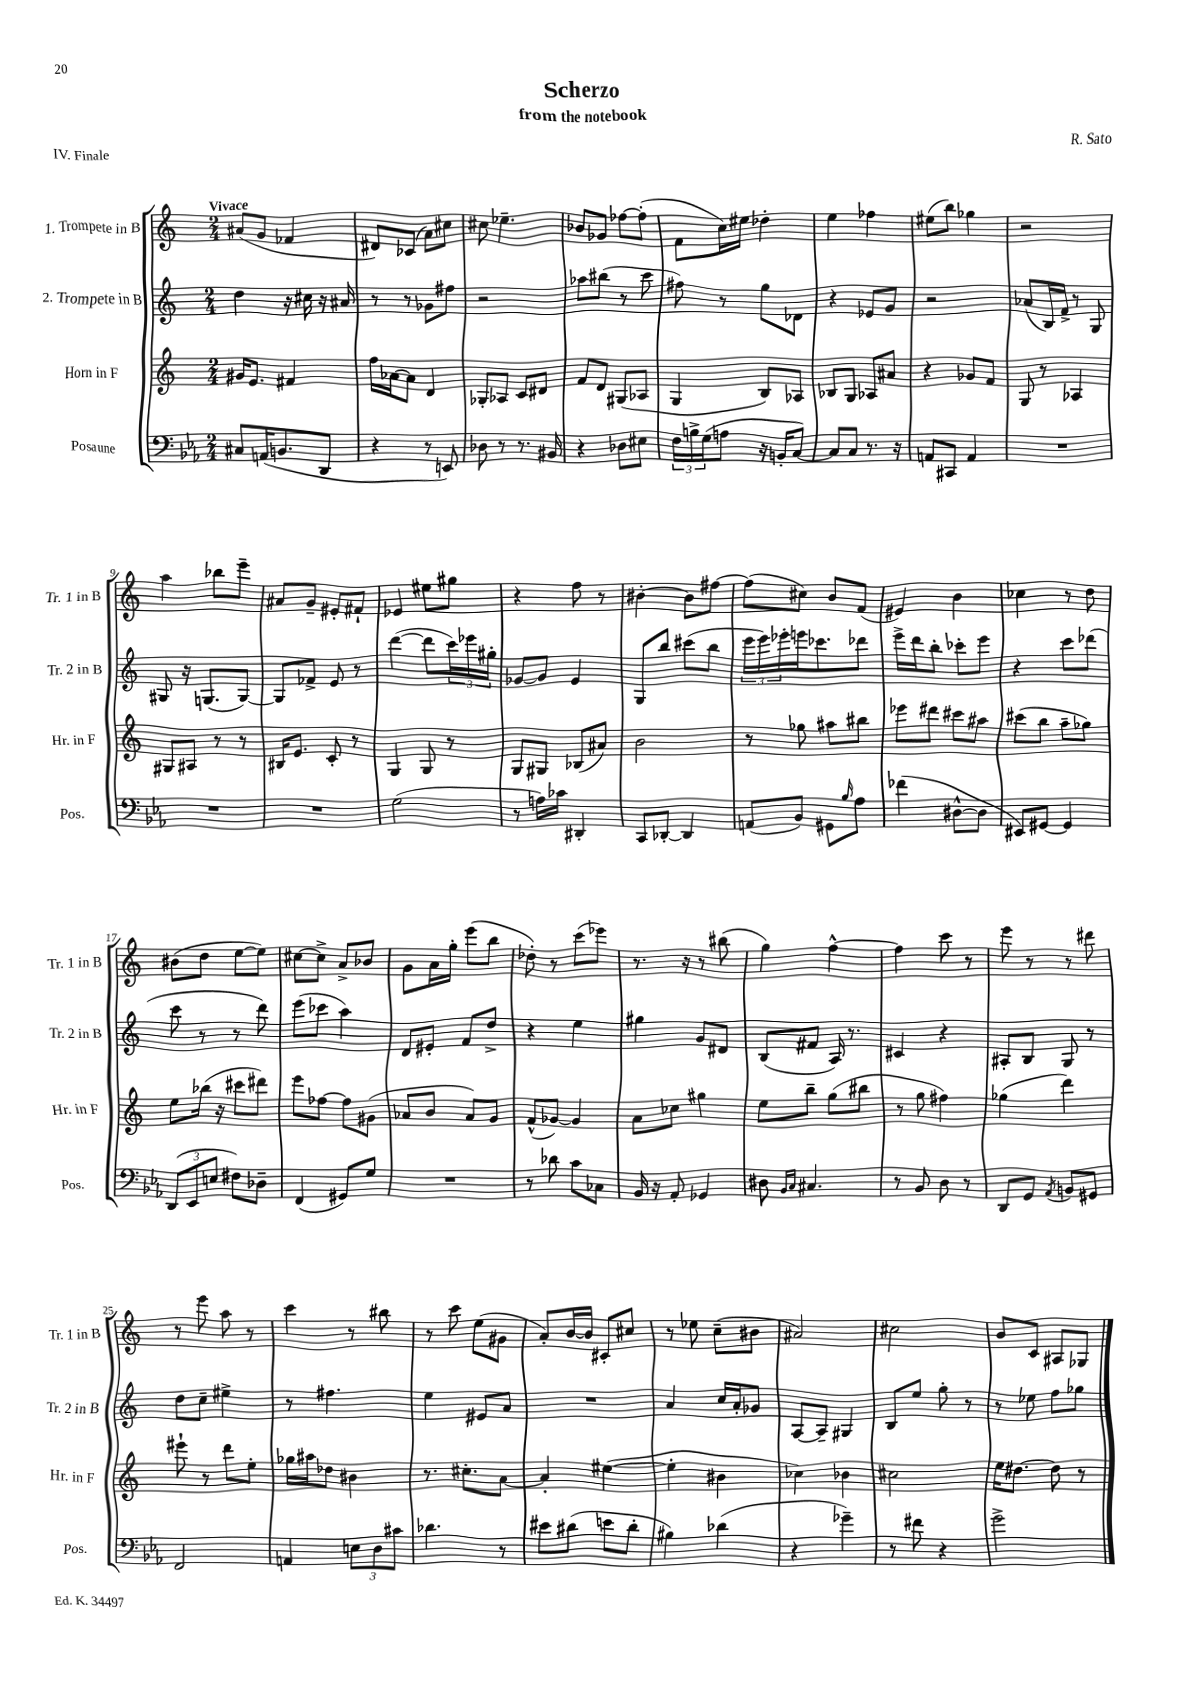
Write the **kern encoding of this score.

**kern	**kern	**kern	**kern
*staff4	*staff3	*staff2	*staff1
*clefF4	*clefG2	*clefG2	*clefG2
*k[b-e-a-]	*k[]	*k[]	*k[]
*M2/4	*M2/4	*M2/4	*M2/4
8C#	16g#	4dd	(8a#
.	8.e	.	.
(16AA	.	.	8g
8.BB	.	.	.
.	4f#	16r	4f-
.	.	16cc#	.
8DD	.	16r	.
.	.	16a#	.
=	=	=	=
4r	16ff	8r	8d#)
.	[16a-	.	.
.	8a-]	8r	(8c-
8r	4d	8g-	8a)
8EE)	.	8ff#	8cc#
=	=	=	=
8D-	8G-'	2r	8cc#
8r	8A-	.	4.ee-~
8.r	8c	.	.
.	8d#	.	.
16BB#	.	.	.
=	=	=	=
4r	8f	8aa-	8b-
.	8d	(8bb#	8g-
8D-	(8G#	8r	[8ff-
8E#	8A-	8ccc	(8ff-']
=	=	=	=
24F	4G	8ff#)	8f
24B^	.	.	.
(24G	.	.	.
8A	.	8r	16cc)
.	.	.	16ee#
16r	8B)	8gg	4dd-'
16BB'	.	.	.
[8C)	8A-	8d-	.
=	=	=	=
8C]	8B-	4r	4ee
8C	8G	.	.
8.r	8A-	8e-	4ff-
.	8a#	8g	.
16r	.	.	.
=	=	=	=
8AA	4r	2r	(8ee#
8CC#	.	.	8bb)
4AA	8g-	.	4gg-
.	8f	.	.
=	=	=	=
2r	8G	(8a-	2r
.	8r	16B)	.
.	.	16f^	.
.	4A-	8r	.
.	.	8G	.
=	=	=	=
2r	8G#	8G#	4aa
.	8A#	16r	.
.	.	(8.G	.
.	8r	.	8bb-
.	8r	[8G)	8eee~
=	=	=	=
2r	16B#	8G]	8a#
.	8.e	.	.
.	.	8f-^	8g~
.	8c'	8e	8e#'
.	8r	8r	8f#`
=	=	=	=
(2G	4G	([4ddd	4e-
.	8G	8ddd]	8ee#
.	8r	24ccc)	8gg#
.	.	24eee-	.
.	.	24gg#'	.
=	=	=	=
8r	8G	[8g-	4r
16A)	8G#	8g-]	.
16c-	.	.	.
4DD#'	(8B-	4e	8ff
.	8a#)	.	8r
=	=	=	=
8CC	2b	8G	[4b#'
[8DD-'	.	8bb	.
4DD-]	.	(8ccc#	8b#]
.	.	8bb	[8ff#
=	=	=	=
(8AA	8r	24eee	(8ff#]
.	.	24eee)	.
.	.	24eee-'	.
8BB-)	8gg-	16eee	8cc#)
.	.	8.ccc-	.
8GG#	8aa#	.	8b
16qqB-	.	.	.
8A-	8bb#	8ddd-	(8f
=	=	=	=
(4f-	8eee-	16eee^	4e#)
.	.	16ddd	.
.	8ddd#	8bb'	.
[8D#^^	8ccc#	8ccc-'	4b
8D#]	8aa#	8eee	.
=	=	=	=
8EE#)	(8ccc#	4r	4cc-
[8GG#	8bb	.	.
4GG#]	8aa~	8ccc	8r
.	8gg-)	(8ddd-	8dd
=	=	=	=
(12DD	8ee	8ccc	(8b#
12EE-	.	.	.
.	(16bb-	8r	8dd
12E	.	.	.
.	16r	.	.
8F#)	8ccc#	8r	[8ee
8D-~	8ddd#)	8ddd)	8ee])
=	=	=	=
(4FF	8eee	(8eee	[8cc#
.	[8ff-	8ccc-	8cc#^]
8GG#)	8ff-]	4aa)	8a^
8G	(8g#	.	8b-
=	=	=	=
2r	8a-	8d	8g
.	8b	8e#'	16a
.	.	.	16gg'
.	8a-)	8f	(8eee
.	8g	8dd^	8bb
=	=	=	=
8r	(8f^^	4r	8dd-')
8d-	[8g-)	.	8r
8c	4g-]	4ee	(8ccc
8C-	.	.	8eee-)
=	=	=	=
16BB-	8a	4gg#	8.r
16r	.	.	.
8AA-'	8cc-	.	.
.	.	.	16r
4GG-	4gg#	8g	8r
.	.	8d#	(8bb#
=	=	=	=
8D#	8ee	(8B	4gg)
16qqBB-	.	.	.
16qqC	.	.	.
4.C#	8bb~	8f#	.
.	(8gg	16A)	[4ff^^
.	.	8.r	.
.	8bb#	.	.
=	=	=	=
8r	8r	4c#	4ff]
8BB-	8gg	.	.
8D	4ff#)	4r	8ccc
8r	.	.	8r
=	=	=	=
8DD	(4gg-	8A#'	8eee
8GG	.	8B	8r
8qAA-	.	.	.
8BB	4ddd)	8G	8r
8GG#	.	8r	8ddd#
=	=	=	=
2FF	8eee#`	8dd	8r
.	8r	8cc~	8eee
.	8ddd	4ee#^	8aa
.	8ee'	.	8r
=	=	=	=
4AA	16gg-	8r	4ccc
.	16aa#	.	.
.	8dd-	4.ff#	.
12E	4b#	.	8r
12D	.	.	.
.	.	.	8bb#
12c#	.	.	.
=	=	=	=
4.d-	8.r	4ee	8r
.	.	.	8ccc
.	8.cc#'	.	.
.	.	8e#	(8ee
8r	[8a	8a	8g#
=	=	=	=
8e#	4a']	2r	8a')
(8d#	.	.	[16b
.	.	.	16b]
8e	([4ee#	.	8c#'
8d#'	.	.	8cc#
=	=	=	=
4B#)	4ee#']	4a	8r
.	.	.	8ee-
(4d-	4b#	16cc	(8cc~
.	.	16a'	.
.	.	8g-	8b#
=	=	=	=
4r	4cc-)	[8A	2a#)
.	.	8A~]	.
4g-~)	4b-	4G#	.
=	=	=	=
8r	2cc#	8B	2cc#
8f#	.	8ee	.
4r	.	8gg'	.
.	.	8r	.
=	=	=	=
2g^	16ee	8r	8b
.	[8.dd#	.	.
.	.	8ee-	8c
.	8dd#]	8ff	8A#
.	8r	8gg-	8G-
==	==	==	==
*-	*-	*-	*-
